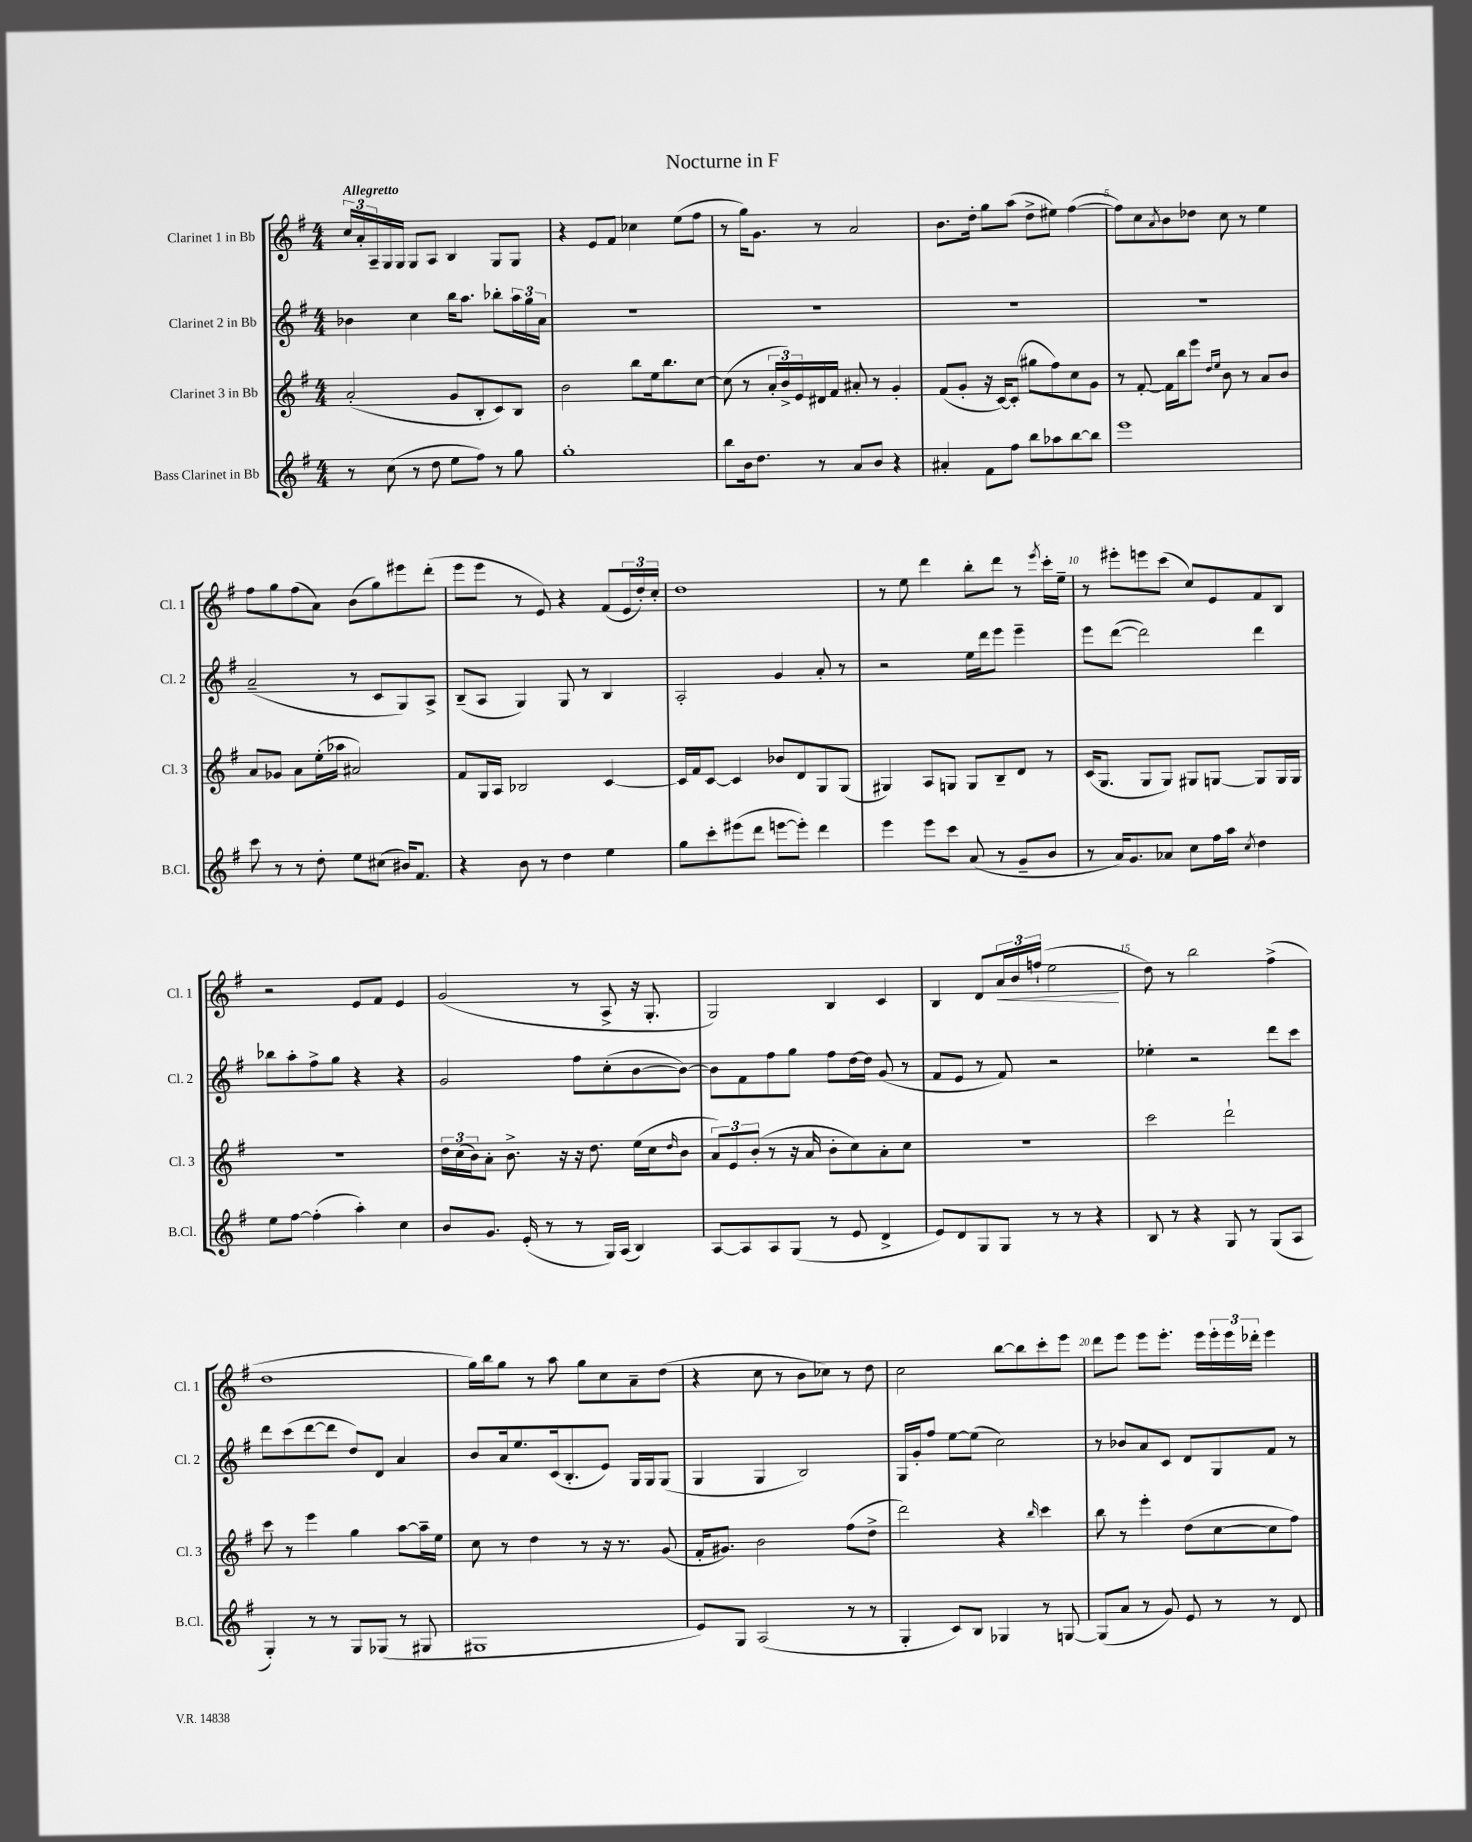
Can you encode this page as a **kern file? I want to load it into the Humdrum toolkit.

**kern	**kern	**kern	**kern
*staff4	*staff3	*staff2	*staff1
*clefG2	*clefG2	*clefG2	*clefG2
*k[f#]	*k[f#]	*k[f#]	*k[f#]
*M4/4	*M4/4	*M4/4	*M4/4
8r	(2a'/	4b-\	24cc/LL
.	.	.	24a'/
.	.	.	24A~/
(8cc\	.	.	16G/
.	.	.	16G/JJ
8r	.	4cc\	8G/L
8dd\	.	.	8A/J
8ee\L	8g/L	16bb\LK	4B/
.	.	8.aa\J	.
8ff#\J)	8B'/	.	.
8r	8c/)	8bb-'\L	8G/L
8gg\	8B/J	24aa\L	8G/J
.	.	24gg\	.
.	.	24a\JJ	.
=	=	=	=
1gg'	2b\	1r	4r
.	.	.	8e/L
.	.	.	8f#/J
.	8bb\L	.	4cc-\
.	16ee\k	.	.
.	8.bb\	.	.
.	.	.	(8ee\L
.	[8cc\J	.	8ff#\J
=	=	=	=
8bb\L	(8cc\]	1r	8r
16b\k	8r	.	16gg\LK)
8.dd\J	.	.	8.g\J
.	24a'/LL	.	.
.	24b^/)	.	.
.	24e/	.	.
8r	16d#/	.	8r
.	16f#/JJ	.	.
8a/L	8a#'/	.	2a/
8b/J	8r	.	.
4r	4g'/	.	.
=	=	=	=
4a#'/	(8f#/L	1r	8.b\L
.	8g'/J	.	.
.	.	.	16dd'\Jk
8f#\L	16r	.	8gg\L
.	[16c/LK)	.	.
8ff#\J	(8c'/]J	.	(8aa\J
8bb\L	8gg#\L	.	8dd^\L
8aa-\	8ff#\)	.	8ee#\J)
[8bb\	8cc\	.	([4ff#\
8bb\]J	8g\J	.	.
=	=	=	=
1eee	8r	1r	8ff#\]L)
.	[8f#'/	.	8cc\
.	.	.	8qa/
.	16f#\]LL	.	8b\
.	16bb\J	.	.
.	8eee\J	.	8dd-\J
.	16qqdd/LL	.	.
.	16qqee/JJ	.	.
.	8b\	.	8cc\
.	8r	.	8r
.	8a/L	.	4ee\
.	8b/J	.	.
=	=	=	=
8ccc\	8a/L	(2a~/	8ff#\L
8r	8g-/J	.	8gg\
8r	8a\L	.	(8ff#\
8dd'\	(16ee'\L	.	8a\J)
.	16aa-\JJ	.	.
8ee\L	2a#/)	8r	(8b\L
(8cc#\J	.	8c/L	8gg\)
16b#/LK)	.	8G/)	8eee#\
8.f#/J	.	.	.
.	.	8A^/J	(8ddd'\J
=	=	=	=
4r	8f#/L	(8B~/L	8eee\L
.	16G/L	8A/J	8eee\J
.	16A/JJ	.	.
8b\	2B-/	4G/)	8r
8r	.	.	8e/)
4dd\	.	8G/	4r
.	.	8r	.
4ee\	[4c/	4B/	(8f#/L
.	.	.	24e/L
.	.	.	24dd'/)
.	.	.	24cc'/JJ
=	=	=	=
8gg\L	16c/]LL	2A'/	1dd
.	16f#/J	.	.
8ccc'\	[8c/J	.	.
(8eee#\	4c/]	.	.
8ddd\J	.	.	.
[8eee\L	8b-/L	4g/	.
8eee'\]J)	8d/	.	.
4ddd\	8G/	8a'/	.
.	(8G/J	8r	.
=	=	=	=
4eee\	4G#/)	2r	8r
.	.	.	8ee\
8eee\L	8A/L	.	4ddd\
8ccc\J	8G/J	.	.
(8a/	8G/L	16ee\LL	8bb'\L
.	.	16ddd\J	.
8r	8B~/	8eee\J	8ddd\J
8g~/L	8d/J	4eee~\	8r
.	.	.	8qeee/
8b/J	8r	.	16ccc'\LL
.	.	.	16ee~\JJ
=	=	=	=
8r	(16c/LK	8eee\L	8r
.	8.G/J	.	.
16a/LK)	.	([8ddd\J	8eee#'\L
8.g/	.	.	.
.	8G/L	2ddd\])	8eee\
8a-/J	8G/J)	.	(8ccc\J
8cc\L	8G#/L	.	8cc/L)
16ff#\L	[8G/J	.	8e/
16aa\JJ	.	.	.
8qcc/	.	.	.
4dd\	8G/]L	4ddd\	8f#/
.	16G/L	.	8B/J
.	16G/JJ	.	.
=	=	=	=
8ee\L	1r	8bb-\L	2r
[8ff#\J	.	8aa'\	.
(4ff#'\]	.	8ff#^\	.
.	.	8gg\J	.
4aa'\)	.	4r	8e/L
.	.	.	8f#/J
4cc\	.	4r	4e/
=	=	=	=
8b/L	24dd\LL	2g/	(2g/
.	(24cc\	.	.
.	24b\J)	.	.
8.g/J	8a'\J	.	.
.	8.b^\	.	.
(16e'/	.	.	.
8r	.	.	.
.	16r	.	.
8r	16r	8ff#\L	8r
.	8.dd\	.	.
16G/LL)	.	(8cc'\	8A^/
(16A/JJ	.	.	.
4B/)	(16ee\LL	[8b\	16r
.	16cc\J	.	8.G'/
.	16qqdd/	.	.
.	8b\J	8b\_J)	.
=	=	=	=
[8A/L	12a/L)	8b\]L	2G/)
.	12e/	.	.
8A/]	.	8f#\	.
.	(12b'/J	.	.
8A/	8r	8ff#\	.
(8G/J	16r	8gg\J	.
.	16a/	.	.
8r	8b'\L	8ff#\L	4B/
8e/	8cc\)	[16dd\L	.
.	.	16dd\]JJ	.
4d^/	8a'\	(8g/	4c/
.	8cc\J	8r	.
=	=	=	=
8e/L)	1r	8f#/L	4B/
8d/	.	8e/J	.
8G/	.	8r	8d/L
8G/J	.	8f#/)	24a/L
.	.	.	24b/
.	.	.	(24ff`/JJ
8r	.	2r	2ee\
8r	.	.	.
4r	.	.	.
=	=	=	=
8B/	2ccc\	4ee-'\	8dd\)
8r	.	.	8r
4r	.	2r	2bb\
8G/	2ddd`\	.	.
8r	.	.	.
(8G/L	.	8ddd\L	(4ff#^\
8A/J	.	8ccc\J	.
=	=	=	=
4G'/)	8ccc\	8ddd\L	1dd
.	8r	(8ccc\	.
8r	4eee\	[8ddd\	.
8r	.	8ddd\]J	.
8G/L	4gg\	8dd/L)	.
(8G-/J	.	8d/J	.
8r	[8aa\L	4a/	.
8G#/	16aa~\]L	.	.
.	16ee\JJ	.	.
=	=	=	=
1G#	8cc\	8b/L	16gg\LL)
.	.	.	16bb\J
.	8r	16a/k	8gg\J
.	.	8.ee/	.
.	4dd\	.	8r
.	.	(16c/k	8aa\
.	.	8.B'/	.
.	8r	.	8gg\L
.	16r	8e/J)	8cc\
.	8.r	.	.
.	.	16G/LL	8a~\
.	.	16G/J	.
.	(8g/	(8G/J	(8dd\J
=	=	=	=
8e/L)	16f#'/LK	4G/	4r
.	8.g#/J)	.	.
8G/J	.	.	.
(2A/	2b\	4G/	8cc\
.	.	.	8r
.	.	2B/)	8b\L
.	.	.	8cc-\J)
8r	(8ff#\L	.	8r
8r	8dd^\J	.	8dd\
=	=	=	=
4G'/	2ddd\)	16G/LL	2cc\
.	.	16g'/J	.
.	.	8ff#/J	.
8c/L)	.	[8ee\L	.
8B/J	.	(8ee\]J	.
4G-/	4r	2cc\)	[8bb\L
.	.	.	8bb\]
.	16qqbb/	.	.
8r	4ccc\	.	8ccc'\
[8G/	.	.	8eee\J
=	=	=	=
(8G/]L	8bb\	8r	8ddd\L
8a/J	8r	8b-/L	8eee\J
8r	4eee'\	8a/	8eee\L
8g/)	.	8c/J	8.eee'\J
8e/	(8dd\L	8d/L	.
.	.	.	16eee\LL
8r	[8cc\	8G/	24eee'\
.	.	.	24eee\
.	.	.	24ddd-'\JJ
8r	8cc\]	8f#/J	4eee\
8d/	8ff#\J)	8r	.
==	==	==	==
*-	*-	*-	*-
